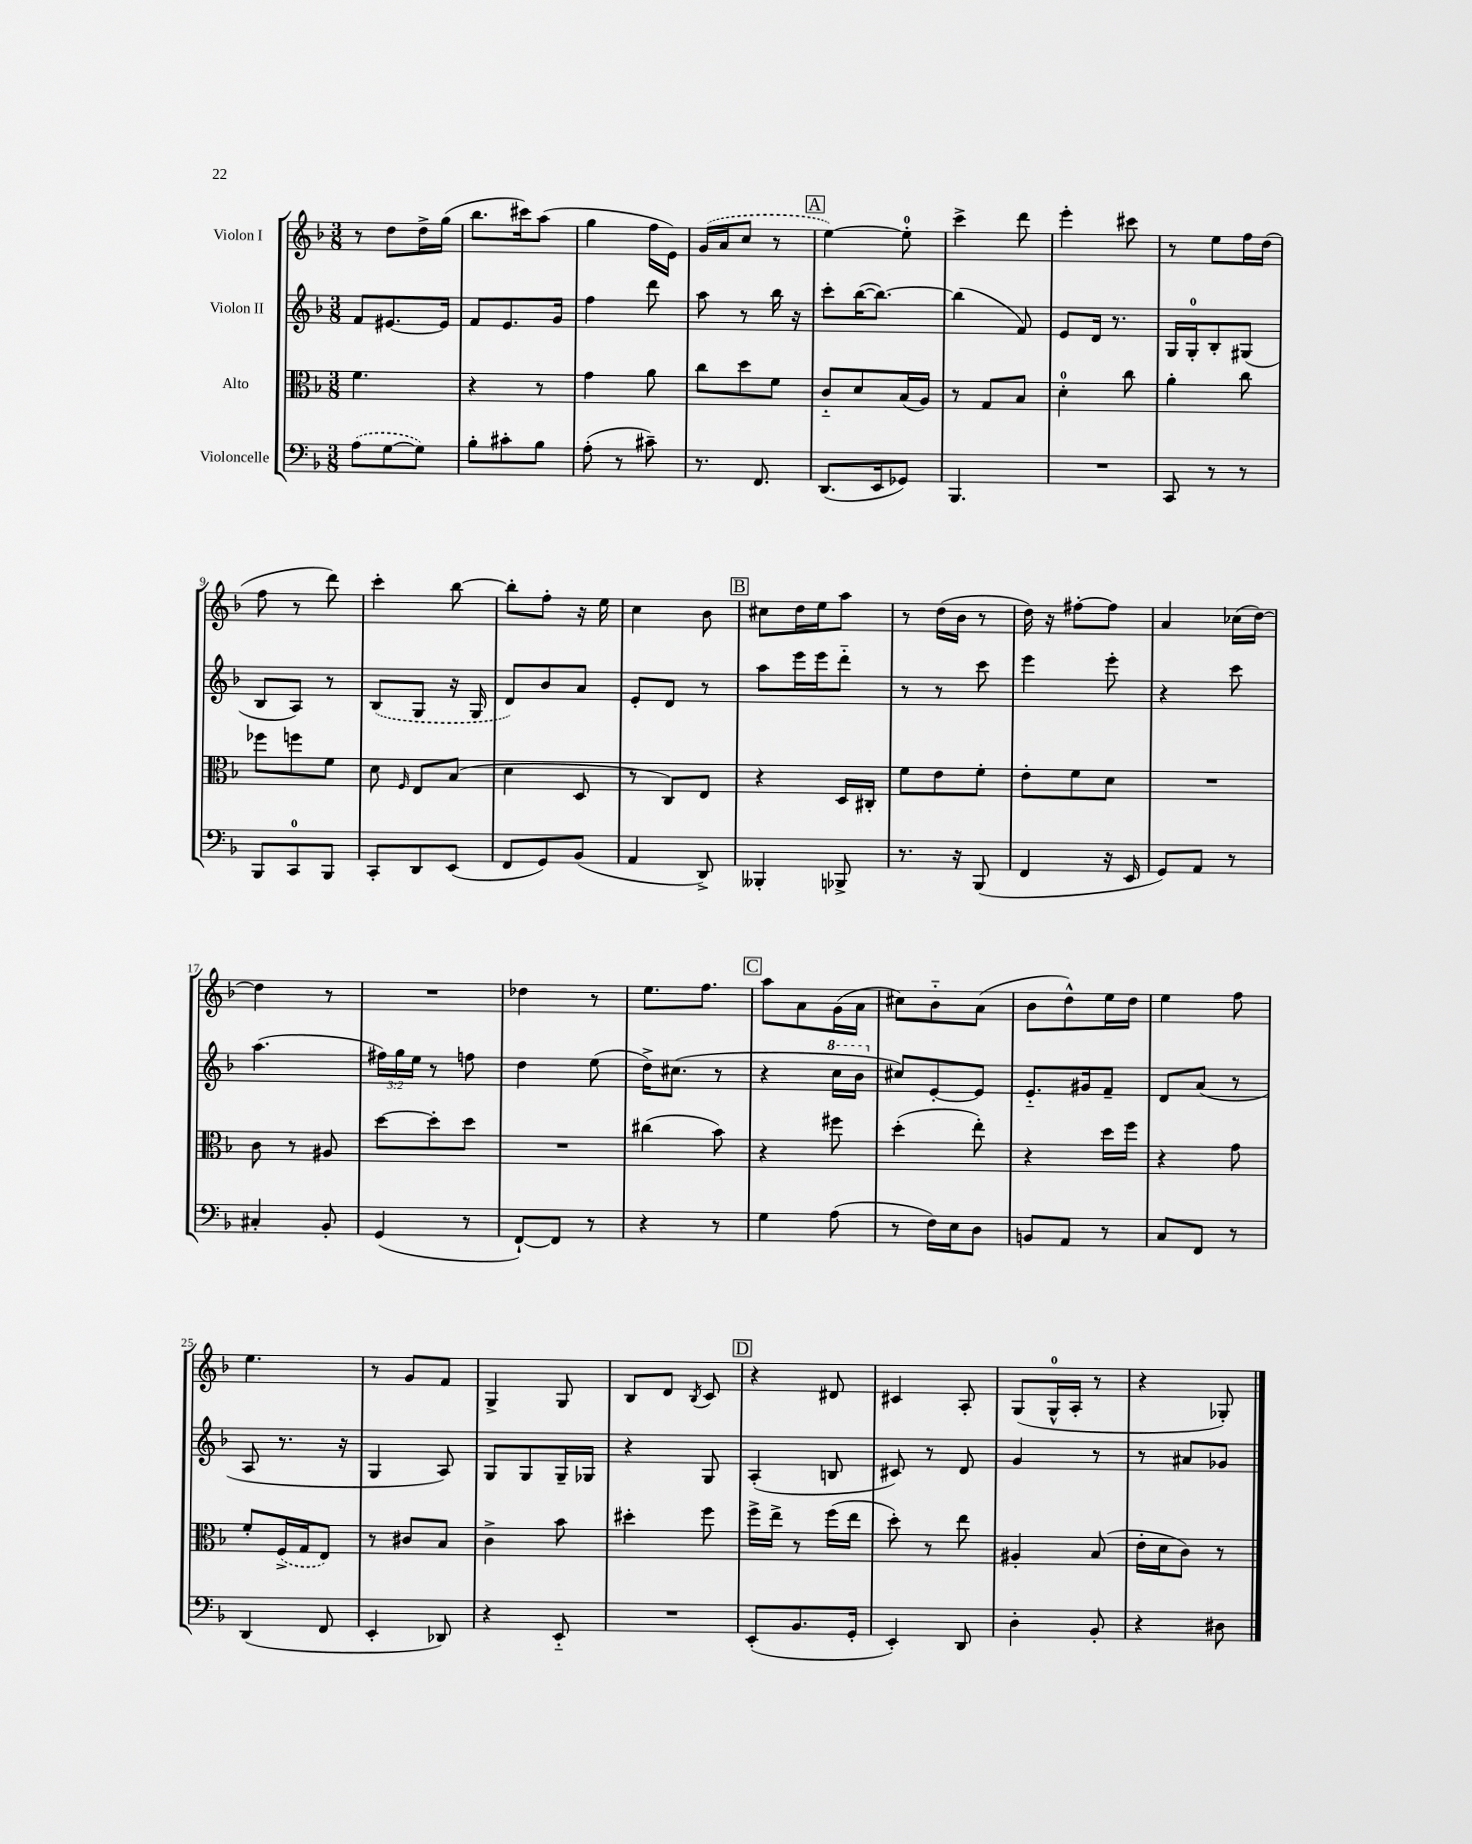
<<
\new StaffGroup <<
\new Staff = "s0" \with { instrumentName = "Violon I" } {
    \clef treble \key f \major \numericTimeSignature \time 3/8
    \autoBeamOff r8 d''8[ d''16-> g''16]( |
    bes''8.[ cis'''16) a''8]( |
    g''4 f''16[ e'16]) |
    \once \slurDashed g'16[( a'16 c''8] r8 |
    \mark \markup { \box "A" } e''4~) e''8-0-. |
    c'''4-> d'''8 |
    e'''4-. cis'''8 |
    r8 e''8[ f''16 d''16]( |
    f''8 r8 d'''8) |
    c'''4-. bes''8~ |
    bes''8[-. f''8]-. r16 e''16 |
    c''4 bes'8 |
    \mark \markup { \box "B" } cis''8[ d''16 e''16 a''8] |
    r8 d''16[( bes'16] r8 |
    d''16) r16 fis''8[~-. fis''8] |
    a'4 ces''16[( d''16]~) |
    d''4 r8 |
    R4. |
    des''4 r8 |
    e''8.[ f''8.] |
    \mark \markup { \box "C" } a''8[ a'8 g'16( a'16] |
    cis''8[) bes'8-_ a'8]( |
    bes'8[ d''8-^) e''16 d''16] |
    e''4 f''8 |
    e''4. |
    r8 g'8[ f'8] |
    g4-> g8 |
    bes8[ d'8] \acciaccatura { bes8 } c'8 |
    \mark \markup { \box "D" } r4 dis'8 |
    cis'4 a8-. |
    g8[( g16-0-^ a16]-. r8 |
    r4 ges8-.) \bar "|." |
}
\new Staff = "s1" \with { instrumentName = "Violon II" } {
    \clef treble \key f \major \numericTimeSignature \time 3/8 \override Staff.TupletNumber.text = #tuplet-number::calc-fraction-text
    \autoBeamOff f'8[ eis'8.~ eis'16] |
    f'8[ e'8. g'16] |
    f''4 d'''8 |
    a''8 r8 bes''16 r16 |
    \mark \markup { \box "A" } c'''8[-. bes''16~( bes''8.]~) |
    bes''4( f'8) |
    e'8[ d'16] r8. |
    g16[ g16-0-. bes8-. gis8]( |
    bes8[ a8]) r8 |
    \once \slurDashed bes8[( g8] r16 g16 |
    d'8[) bes'8 a'8] |
    e'8[-. d'8] r8 |
    \mark \markup { \box "B" } a''8[ e'''16 e'''16 d'''8]-_ |
    r8 r8 c'''8 |
    e'''4 e'''8-. |
    r4 c'''8 |
    a''4.( |
    \tuplet 3/2 { fis''16[) g''16 e''16] } r8 f''8 |
    d''4 e''8( |
    d''16[->) cis''8.]( r8 |
    \mark \markup { \box "C" } r4 \ottava #1 c'''16[ bes''16] \ottava #0 |
    cis''8[) e'8~-. e'8] |
    e'8.[-_ gis'16 f'8]-- |
    d'8[ a'8]( r8 |
    a8 r8. r16 |
    g4 a8) |
    g8[ g8 g16-- ges16] |
    r4 g8 |
    \mark \markup { \box "D" } a4-.( b8 |
    cis'8) r8 d'8 |
    g'4 r8 |
    r8 ais'8[ ges'8] \bar "|." |
}
\new Staff = "s2" \with { instrumentName = "Alto" } {
    \clef alto \key f \major \numericTimeSignature \time 3/8
    \autoBeamOff f'4. |
    r4 r8 |
    g'4 a'8 |
    c''8[ d''8 f'8] |
    \mark \markup { \box "A" } c'8[-_ d'8 bes16( a16]) |
    r8 g8[ bes8] |
    d'4-0-. c''8 |
    a'4-. c''8 |
    fes''8[ f''8 f'8] |
    d'8 \grace { f16 } e8[ bes8]( |
    d'4 d8 |
    r8 c8[) e8] |
    \mark \markup { \box "B" } r4 d16[ cis16]-. |
    f'8[ e'8 f'8]-. |
    e'8[-. f'8 d'8] |
    R4. |
    c'8 r8 ais8 |
    d''8[~ d''8-. d''8] |
    R4. |
    cis''4( bes'8) |
    \mark \markup { \box "C" } r4 fis''8 |
    d''4-.( e''8-.) |
    r4 d''16[ f''16] |
    r4 g'8 |
    f'8[-. \once \slurDashed f16->( g16 e8]) |
    r8 cis'8[ bes8] |
    c'4-> bes'8 |
    dis''4-. f''8 |
    \mark \markup { \box "D" } f''16[-> e''16]-> r8 f''16[( e''16] |
    d''8-.) r8 e''8 |
    ais4-. bes8( |
    e'16[-. d'16 c'8]) r8 \bar "|." |
}
\new Staff = "s3" \with { instrumentName = "Violoncelle" } {
    \clef bass \key f \major \numericTimeSignature \time 3/8
    \autoBeamOff \once \slurDashed a8[( g8~ g8]) |
    bes8[-. cis'8-. bes8] |
    a8-.( r8 cis'8--) |
    r8. f,8. |
    \mark \markup { \box "A" } d,8.[( e,16 ges,8]) |
    bes,,4. |
    R4. |
    c,8 r8 r8 |
    bes,,8[ c,8-0 bes,,8] |
    c,8[-. d,8 e,8]( |
    f,8[ g,8) bes,8]( |
    a,4 d,8->) |
    \mark \markup { \box "B" } beses,,4-. bes,,8-> |
    r8. r16 bes,,8( |
    f,4 r16 e,16 |
    g,8[) a,8] r8 |
    cis4-. bes,8-. |
    g,4( r8 |
    f,8[~-!) f,8] r8 |
    r4 r8 |
    \mark \markup { \box "C" } g4 a8( |
    r8 f16[) e16 d8] |
    b,8[ a,8] r8 |
    c8[ f,8] r8 |
    d,4( f,8 |
    e,4-. des,8) |
    r4 e,8-_ |
    R4. |
    \mark \markup { \box "D" } e,8[-.( bes,8. g,16]-. |
    e,4-.) d,8 |
    d4-. bes,8-. |
    r4 dis8 \bar "|." |
}
>>
>>
